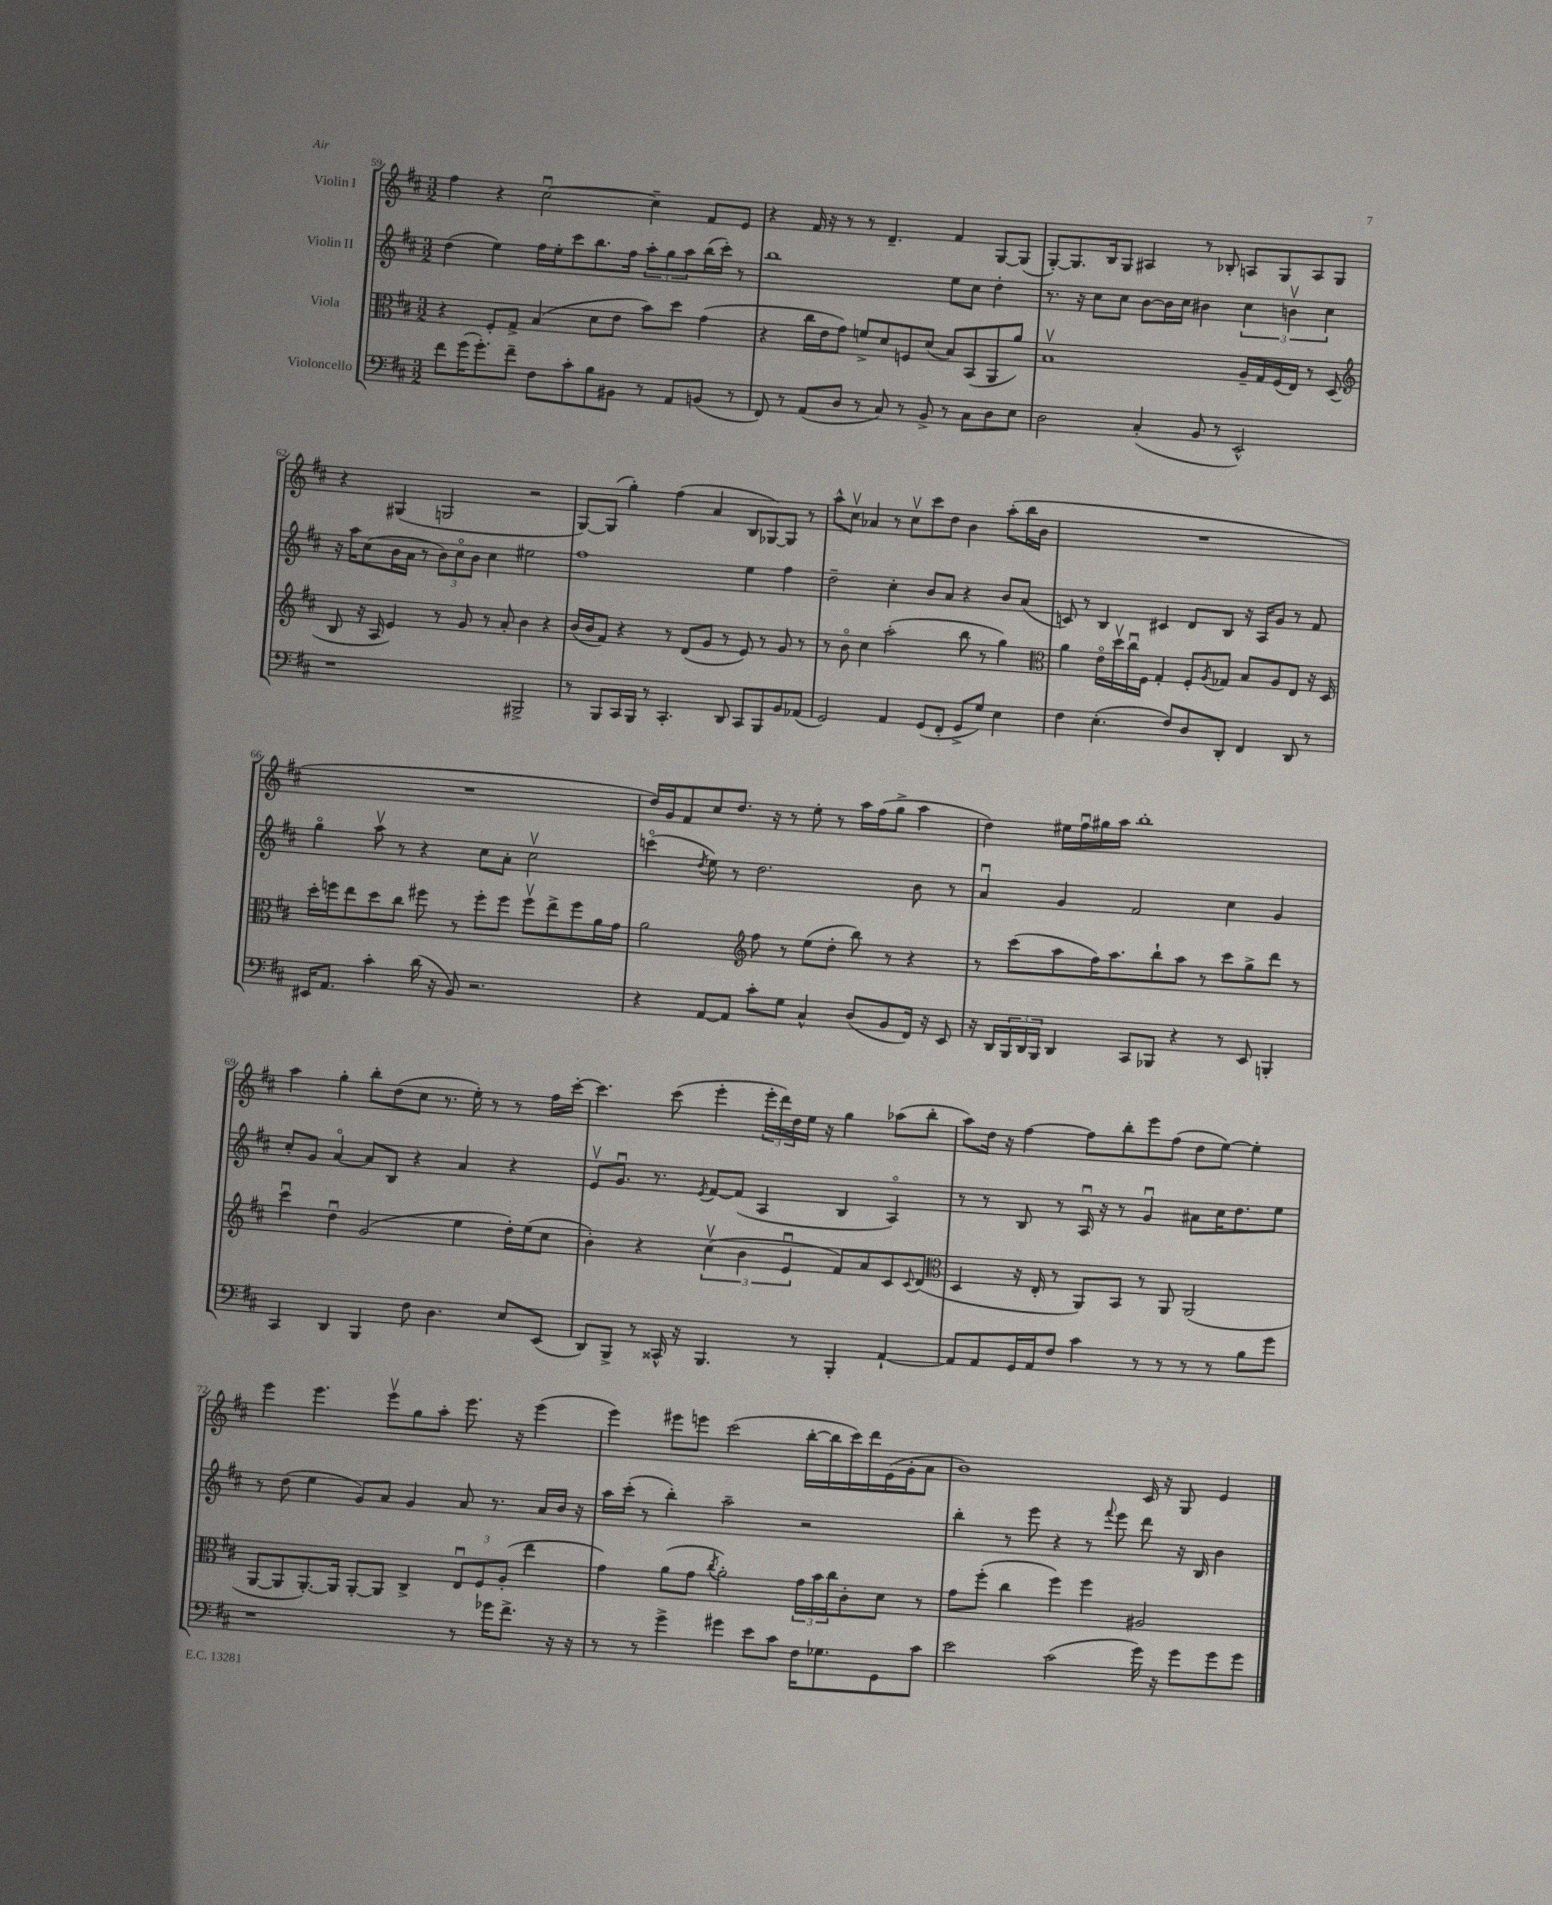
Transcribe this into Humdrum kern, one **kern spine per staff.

**kern	**kern	**kern	**kern
*part4	*part3	*part2	*part1
*staff4	*staff3	*staff2	*staff1
*I"Violoncello	*I"Viola	*I"Violin II	*I"Violin I
*clefF4	*clefC3	*clefG2	*clefG2
*k[f#c#]	*k[f#c#]	*k[f#c#]	*k[f#c#]
*M3/2	*M3/2	*M3/2	*M3/2
=59	=59	=59	=59
8f#\L	4r	(4dd\	4ff#\
(16g\K	.	.	.
8.g'\)	.	.	.
.	8F#'/L	4ee\)	4r
8f#~\J	8G^/J	.	.
8F#\L	(4B/	16ff#\LL	[2cc#u\
.	.	16ee'\J	.
8c#'\	.	8ccc#\	.
8B\	8d\L	8.bb\	.
8BB#X\J	8e\J	.	.
.	.	16ff#\Jk	.
8r	8b\L)	12aa'\L	4cc#~\]
.	.	12gg\	.
8AA/L	8dd\J	.	.
.	.	12aa\	.
(8BBn/J	(4g\	(16bb\L	8f#/L
.	.	16ccc#'\JJ)	.
8r	.	8r	8e/J
=60	=60	=60	=60
8FF#/)	4r	1bb	4r
8r	.	.	.
(8AA/L	16cc#\LL	.	16f#/
.	16e\J	.	16r
8D/J	8g\J)	.	8r
8r	8fn^/L	.	8r
8C#/)	8d/	.	4.d~/
8r	8Fn/	.	.
8BB^/	(8d/J	.	.
8r	8B/L)	8ee\L	4f#/
8C#\L	(8BB/	8cc#\J	.
8D\	8AA/	4dd'\	[8G/L
8E\J	8a/J)	.	(8G/J]
=61	=61	=61	=61
2D\	1Bv	8.r	[8G'/L)
.	.	.	8.G/]
.	.	16r	.
.	.	8cc#\L	.
.	.	.	16B/k
.	.	8cc#\J	8G/J
(4C#'/	.	[8b\L	4A#X/
.	.	16b\L]	.
.	.	16cc#\JJ	.
8BB/	.	4b#X\	8r
8r	.	.	8B-X'/
2EE^^/)	16A~/LL	6cc#\	8An/L
.	16G/	.	.
.	(16F#/	.	8G/
.	.	6bnv\	.
.	16E/JJ)	.	.
.	8r	.	8A/
.	.	6cc#\	.
.	(8D/	.	8G/J
!!LO:LB:g=z
=62	=62	=62	=62
*	*clefG2	*	*
1r	8B/	16r	4r
.	.	16aa\KL	.
.	16r	(8cc#\	.
.	16A/	.	.
.	4e/)	16b\L	(4G#X/
.	.	16a\JJ	.
.	.	8r	.
.	8r	12b\L)	2Gn/
.	.	12cc#\	.
.	8g/	.	.
.	.	12b\J	.
.	8r	4cc#\	.
.	8a'/	.	.
2BBB#X^/	4b\	2ee#X\	2r
.	4r	.	.
=63	=63	=63	=63
8r	(16b/LL	1ff#	[8G/L)
.	16b/J	.	.
8BBB/L	8f#/J)	.	(8G/J]
16CC#/L	4r	.	4gg'\)
16BBB/JJ	.	.	.
8r	.	.	.
4.CC#'/	8r	.	(4ff#\
.	(8d/L	.	.
.	8g/J	.	4a/
8DD/	8r	.	.
8CC#/L	8e/)	4ee\	8B/L
8BBB/	8r	.	[8G-X/)
8BB/	8g/	4ff#\	8G-/J]
(8AA-X/J	8r	.	8r
=64	=64	=64	=64
2GG/)	8r	2dd~\	8aa^^\L
.	8b\	.	8cc#v\J
.	4cc#\	.	4a-X/
4AA/	(2aa'\	4cc#'\	8r
.	.	.	8cc#v\L
(8GG/L	.	8b/L	8ccc#\
8FF#'/J	.	8a/J	8dd\J
8GG^/L	8bb\	4r	4b\
8G/J)	8r	.	.
4E\	4gg\)	8b/L	(8aa'\L
.	.	(8a/J	16bb\L
.	.	.	16b\JJ
=65	=65	=65	=65
*	*clefC3	*	*
4F#\	4a\	8cn/)	1.r
.	.	8r	.
(4.E'\	16e\LL	4B/	.
.	16ddv\	.	.
.	16cc#u\	.	.
.	16F#\JJ	.	.
.	4G'/	4c#X/	.
8F#/L)	.	.	.
8D/	8F#'/L	8d/L	.
.	8qA/	.	.
8DD'/J	8G-X/J	8B/J	.
4FF#/	8B/L	16r	.
.	.	16A/KL	.
.	8A/	8g/J	.
8DD/	8E/J	8r	.
8r	16r	8f#/	.
.	16D/	.	.
!!LO:LB:g=z
=66	=66	=66	=66
16EE#X/KL	16dd'\LL	4gg\	1.r
8.AA/J	16ffn\J	.	.
.	8ee\	.	.
4c#'\	8dd\	8aav\	.
.	8cc#\J	8r	.
(16d\	8ff#X\	4r	.
16r	.	.	.
8BB/)	8r	.	.
2.r	8ff#'\L	8cc#\L	.
.	8ff#\J	8a'\J	.
.	8ff#v\L	2cc#v\	.
.	8ee^\	.	.
.	8ff#\	.	.
.	16a\L	.	.
.	16g\JJ	.	.
=67	=67	=67	=67
4r	2a\	(4cccn\	16dd/LL)
.	.	.	16g/J
.	.	.	8f#/
.	.	8qdd/	.
[8AA/L	.	8ee\)	8cc#/
8AA/J]	.	8r	8.dd/J
*	*clefG2	*	*
8c#'\L	8ff#\	2.dd\	.
.	.	.	16r
8G\J	8r	.	8r
4C#^^/	(8ee\L	.	8ee'\
.	8dd'\J	.	8r
(8D/L	8bb\)	.	16aa\LL
.	.	.	(16ff#\J
8BB/	8r	.	8gg^\J
16FF#/Jk)	4r	8b\	4aa\
16r	.	.	.
8EE/	.	8r	.
=68	=68	=68	=68
16r	8r	4au/	4dd\)
16DD/LL	.	.	.
24BBB/	(8ccc#\L	.	.
24DD/	.	.	.
24BBB/JJ	.	.	.
4DD/	8aa\	4g/	16ee#X\LL
.	.	.	16ff#u\
.	16ff#\K)	.	16gg#X\
.	8.aa\	.	16aa\JJ
8CC#/L	.	2f#/	1bb'
8BBB-X/J	8bb`\	.	.
4r	8aa\J	.	.
.	8r	.	.
8r	8ccc#\L	4cc#\	.
8EE/	8gg^\	.	.
4BBBn'/	8ddd\J	4g/	.
.	8r	.	.
!!LO:LB:g=z
=69	=69	=69	=69
4CC#/	4ccc#u\	8cc#'/L	4aa\
.	.	8g/J	.
4DD/	4ddu\	[4a/	4gg'\
4BBB/	(2g/	8a/L]	8bb'\L
.	.	8B/J	(8dd\
8F#\	.	4r	8cc#\J
4.D\	.	.	8.r
.	4ee\	4a/	.
.	.	.	16ee'\)
.	.	.	8r
8E/L	16dd'\LL)	4r	8r
.	(16ee\J	.	.
(8EE/J	8cc#\J	.	16ff#\LL
.	.	.	[16ccc#'\JJ
=70	=70	=70	=70
8DD/L)	4b'\)	8ev/L	4.ccc#\]
8BBB^/J	.	8.gu/J	.
8r	4r	.	.
.	.	8.r	.
16CC##X^^/	.	.	(8ccc#\
16r	.	.	.
.	.	8qe/	.
4.BBB/	(6cc#v\	[8f#/L	4eee'\
.	.	(8f#/J]	.
.	6b\	.	.
.	.	4A/	24eee'\LL
.	.	.	24ddd\)
.	6eu/	.	24dd\
8r	.	.	16ee\JJ
.	.	.	16r
4BBB'/	8f#/L)	4B/	4gg\
.	8a/	.	.
[4AA`/	8c#/	4A/)	(8aa-X\L
.	8qqc#/	.	.
.	(8d/J	.	8bb'\J
=71	=71	=71	=71
*	*clefC3	*	*
8AA/L]	4D/	8r	8aa\L)
8AA/	.	8r	16dd\Jk
.	.	.	16r
16GG/L	16r	8B/	[4ff#\
16AA/J	16E'/	.	.
8F#/J	8r	8r	.
4c#\	8AA/L)	16Au/	8ff#\L]
.	.	16r	.
.	8BB/J	8r	8bb'\
8r	8r	4gu/	8eee\
8r	8AA/	.	(8ff#\J
8r	(2AA/	8a#X\L	8dd\L
8r	.	16cc#\K	[8ee\J)
.	.	8.dd\	.
8B\L	.	.	4ee'\]
8g\J	.	8ee\J	.
!!LO:LB:g=z
=72	=72	=72	=72
1r	[8AA/L	8r	4eee\
.	8AA/]	(8dd\	.
.	[8.AA'/)	4ee\	4.eee\
.	16AA/Jk]	.	.
.	[8AA'/L	8g/L)	.
.	8AA/J]	8a/J	8eeev\L
.	4C#^/	4g/	8gg\
.	.	.	8aa'\J
8r	12Eu/L	8a/	8.eee\
.	12F#/	.	.
16g-X\KL	.	8.r	.
.	(12A'/J	.	.
8.f#^\J	.	.	16r
.	4ee\	.	(4eee\
.	.	16a/LL	.
16r	.	16b/JJ	.
16r	.	16r	.
=73	=73	=73	=73
8r	4g\)	16aa\LL	4eee\)
.	.	(16ccc#'\JJ	.
8r	.	8r	.
4g^\	(8a\L	4bb'\)	8eee#X\L
.	8g\J	.	8eeen\J
.	8qcc#/	.	.
4g#X\	2a'\)	2aa~\	(2ccc#\
8e\L	.	.	.
8c#\J	.	.	.
16F#\KL	24g\LL	2r	[16bb'\LL
.	24b\	.	.
8.G-X\	.	.	16bb\]
.	24cc#\J	.	.
.	8c#'\	.	16ccc#\)
.	.	.	16ddd\
8GG\	8d\J	.	(16e\
.	.	.	16g'\J
8c#\J	8r	.	8a\J
=74	=74	=74	=74
2e\	8g\L	4bb'\	1b)
.	(8ff#'\J	.	.
.	4cc#\	8r	.
.	.	8eee\	.
(2c#\	4ff#\)	4r	.
.	4ff#\	8r	.
.	.	8qqfff#/	.
.	.	8eee\	.
16g\)	2A#X/	8ddd\	16c#/
16r	.	.	16r
8g\L	.	16r	8G/
.	.	16B/	.
8g\	.	4b\	4e/
8g\J	.	.	.
==	==	==	==
*-	*-	*-	*-
